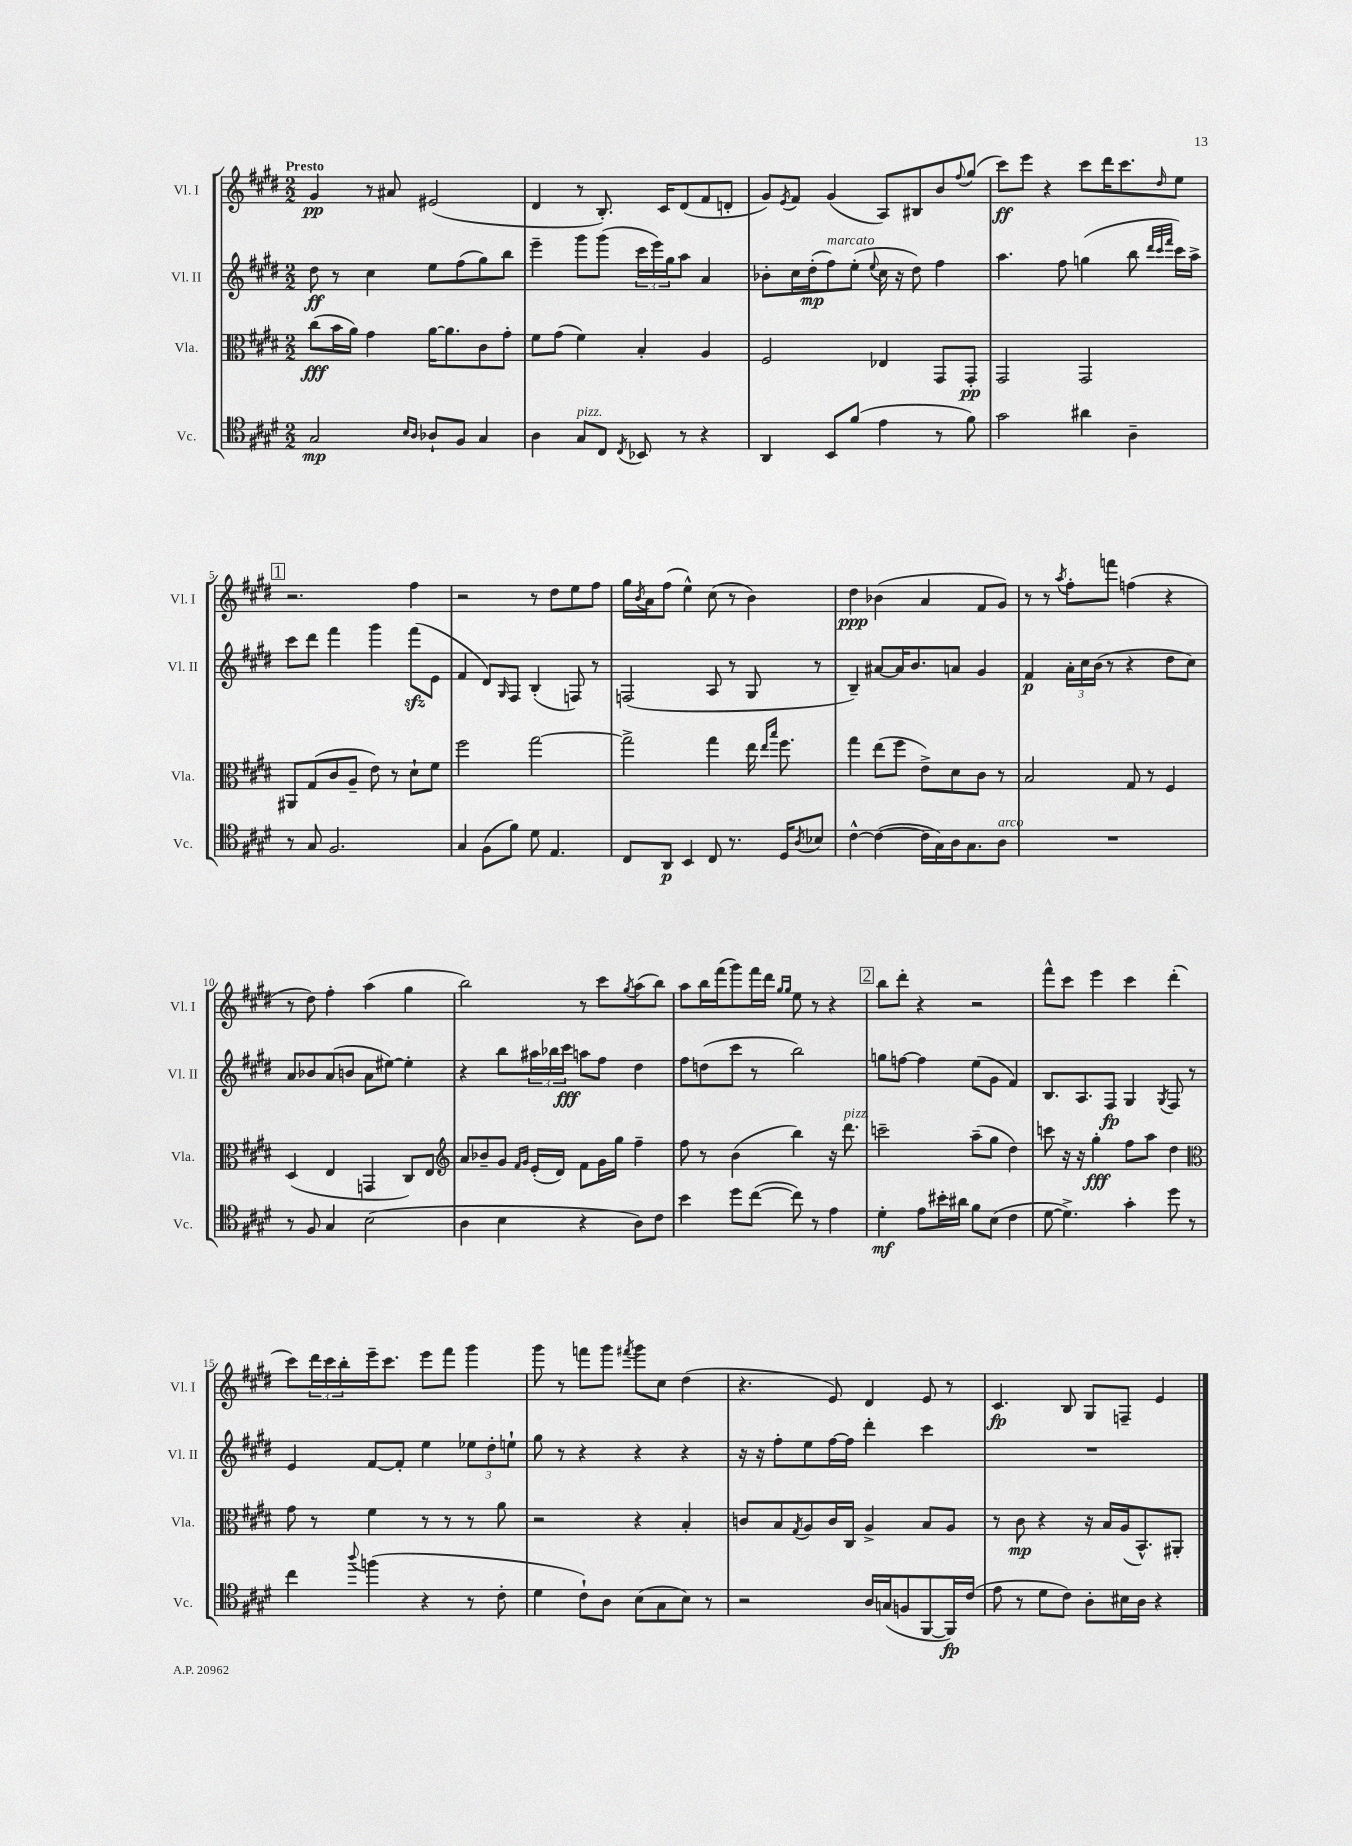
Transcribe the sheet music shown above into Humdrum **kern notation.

**kern	**kern	**kern	**kern
*staff4	*staff3	*staff2	*staff1
*clefC4	*clefC3	*clefG2	*clefG2
*k[f#c#g#d#]	*k[f#c#g#d#]	*k[f#c#g#d#]	*k[f#c#g#d#]
*M2/2	*M2/2	*M2/2	*M2/2
2G#	(8cc#	8dd#	4g#
.	16b	8r	.
.	16a)	.	.
.	4g#	4cc#	8r
.	.	.	8a#
16qqB	.	.	.
16qqA	.	.	.
8A-`	[16a	8ee	(2e#
.	8.a]	.	.
8F#	.	(8ff#	.
4G#	8c#	8gg#)	.
.	8g#'	8bb	.
=	=	=	=
4A	8f#	4eee~	4d#
.	(8g#	.	.
8G#	4f#)	8ggg#	8r
8C#	.	(8ggg#	8.B')
8qC#	.	.	.
8BB-	4B'	24ccc#	.
.	.	24eee)	.
.	.	.	16c#
.	.	24gg#	.
8r	.	8aa	(8d#
4r	4A	4a	8f#
.	.	.	8d'
=	=	=	=
4AA	2F#	8b-'	8g#)
.	.	.	8qe
.	.	16cc#	8f#
.	.	(16dd#'	.
8BB	.	8ff#)	(4g#
(8f#	.	(8ee'	.
.	.	8qqee	.
4e	4E-	16cc#	8A)
.	.	16r	.
.	.	8dd#)	8B#
8r	8GG#	4ff#	8b
.	.	.	8qqff#
8f#)	8GG#'	.	(8gg#
=	=	=	=
2g#	2GG#	4.aa	8ccc#)
.	.	.	8eee
.	.	.	4r
.	.	8ff#	.
4a#	2GG#	(4gg	8ccc#
.	.	.	16ddd#
.	.	.	8.ccc#
4A~	.	8bb	.
.	.	32qqddd#	.
.	.	32qqccc#	.
.	.	32qqfff#	16qqdd#
.	.	16ccc#)	8ee
.	.	16aa^	.
=	=	=	=
8r	8AA#	8ccc#	2.r
8G#	(8G#	8ddd#	.
2.F#	8c#	4fff#	.
.	8A~	.	.
.	8e)	4ggg#	.
.	8r	.	.
.	8d#`	(8fff#	4ff#
.	8f#	8e	.
=	=	=	=
4G#	2ff#	4f#	2r
(8F#	.	8d#)	.
.	.	16qqG#	.
8f#)	.	8F#	.
8d#	[2gg#	(4B'	8r
4.E	.	.	8dd#
.	.	8F)	8ee
.	.	8r	8ff#
=	=	=	=
8C#	2gg#^]	(2F	16gg#
.	.	.	8qb
.	.	.	16a
8AA	.	.	(8ff#
4BB	.	.	4ee^^)
8C#	4gg#	8A	(8cc#
8.r	.	8r	8r
.	16ee	8G#	4b)
.	16qqee	.	.
.	16qqbb	.	.
16D#	8.ff#	.	.
8qA	.	.	.
8B-	.	8r	.
=	=	=	=
[4c#^^	4gg#	4B~)	4dd#
(4c#_	(8ee	[8a#	(4b-
.	8ff#	16a#]	.
.	.	8.b	.
16c#]	8e^)	.	4a
16G#)	.	.	.
16A	8d#	8a	.
8.G#	.	.	.
.	8c#	4g#	8f#
8A	8r	.	8g#)
=	=	=	=
1r	2B	4f#	8r
.	.	.	8r
.	.	.	8qaa
.	.	24a'	8ff#'
.	.	24cc#	.
.	.	(24b	.
.	.	8r	8fff
.	8G#	4r	(4ff
.	8r	.	.
.	4F#	8dd#	4r
.	.	8cc#)	.
=	=	=	=
8r	(4D#	8a	8r
8F#	.	8b-	8dd#)
4G#	4E	(8a	4ff#'
.	.	8b	.
(2B	4GG	8a	(4aa
.	.	[8ee#)	.
.	8C#)	4ee#']	4gg#
.	8E	.	.
=	=	=	=
*	*clefG2	*	*
4A	8a	4r	2bb)
.	8b-~	.	.
4B	8g#	8bb	.
.	16qqf#	.	.
.	16qqg#	.	.
.	(16e'	24aa#	.
.	.	24bb-	.
.	16d#)	.	.
.	.	24ccc#	.
4r	8f#	8aa	8r
.	16g#	8ff#	8ccc#
.	16gg#	.	.
.	.	.	8qgg#
8A)	4ff#~	4dd#	(8aa
8c#	.	.	8bb)
=	=	=	=
4b	8ff#	8ff#	8aa
.	8r	(8dd	16bb
.	.	.	(16fff#
8dd#	(4b	8ccc#	8ggg#)
([8cc#	.	8r	16fff#
.	.	.	16ddd#
.	.	.	16qqgg#
.	.	.	16qqgg#
8cc#])	4bb)	2bb)	8ee
8r	.	.	8r
4e	16r	.	4r
.	8.ddd#	.	.
=	=	=	=
4d#'	2ccc~	8gg	8bb
.	.	[8ff	8ddd#'
8e	.	4ff]	4r
16b#'	.	.	.
16a#	.	.	.
8f#	(8aa~	(8ee	2r
(8B	8gg#	8g#	.
4c#	4dd#)	4f#)	.
=	=	=	=
[8d#	8ccc	8.B	8fff#^^
4.d#^])	16r	.	8ccc#
.	16r	8.A	.
.	4gg#'	.	4eee
.	.	8F#	.
4g#'	8ff#	4G#	4ccc#
.	8aa	.	.
.	.	8qG#	.
8dd#	4dd#	8F#	(4ddd#'
8r	.	8r	.
=	=	=	=
*	*clefC3	*	*
4cc#	8g#	4e	8ccc#)
.	8r	.	24ddd#
.	.	.	24ccc#
.	.	.	24bb'
8qqaa	.	.	.
(4ff	4f#	[8f#	16eee~
.	.	.	8.ccc#
.	.	8f#']	.
4r	8r	4ee	8eee
.	8r	.	8fff#
8r	8r	12ee-	4ggg#
.	.	12dd#'	.
8c#'	8a	.	.
.	.	12ee`	.
=	=	=	=
4d#	2r	8gg#	8ggg#
.	.	8r	8r
8c#`)	.	4r	8fff
8A	.	.	8ggg#
.	.	.	8qfff#
(8B	4r	4r	8ggg#
8G#	.	.	8cc#
8B)	4B'	4r	(4dd#
8r	.	.	.
=	=	=	=
2r	8c	16r	4.r
.	.	16r	.
.	8B	8ff#'	.
.	8qG#	.	.
.	8A	8ee	.
.	16c	[16ff#	8e)
.	16C#	16ff#]	.
16A	4A^	4ddd#'	4d#
(16G	.	.	.
8F	.	.	.
[8FF#	8B	4ccc#	8e
16FF#])	8A	.	8r
(16c#	.	.	.
=	=	=	=
8e	8r	1r	4.c#
8r	8c#	.	.
8d#	4r	.	.
8c#)	.	.	8B
8A'	16r	.	8G#
.	16B	.	.
16B#	(16A	.	8F~
16A	8.BB^^)	.	.
4r	.	.	4e
.	8AA#'	.	.
==	==	==	==
*-	*-	*-	*-
